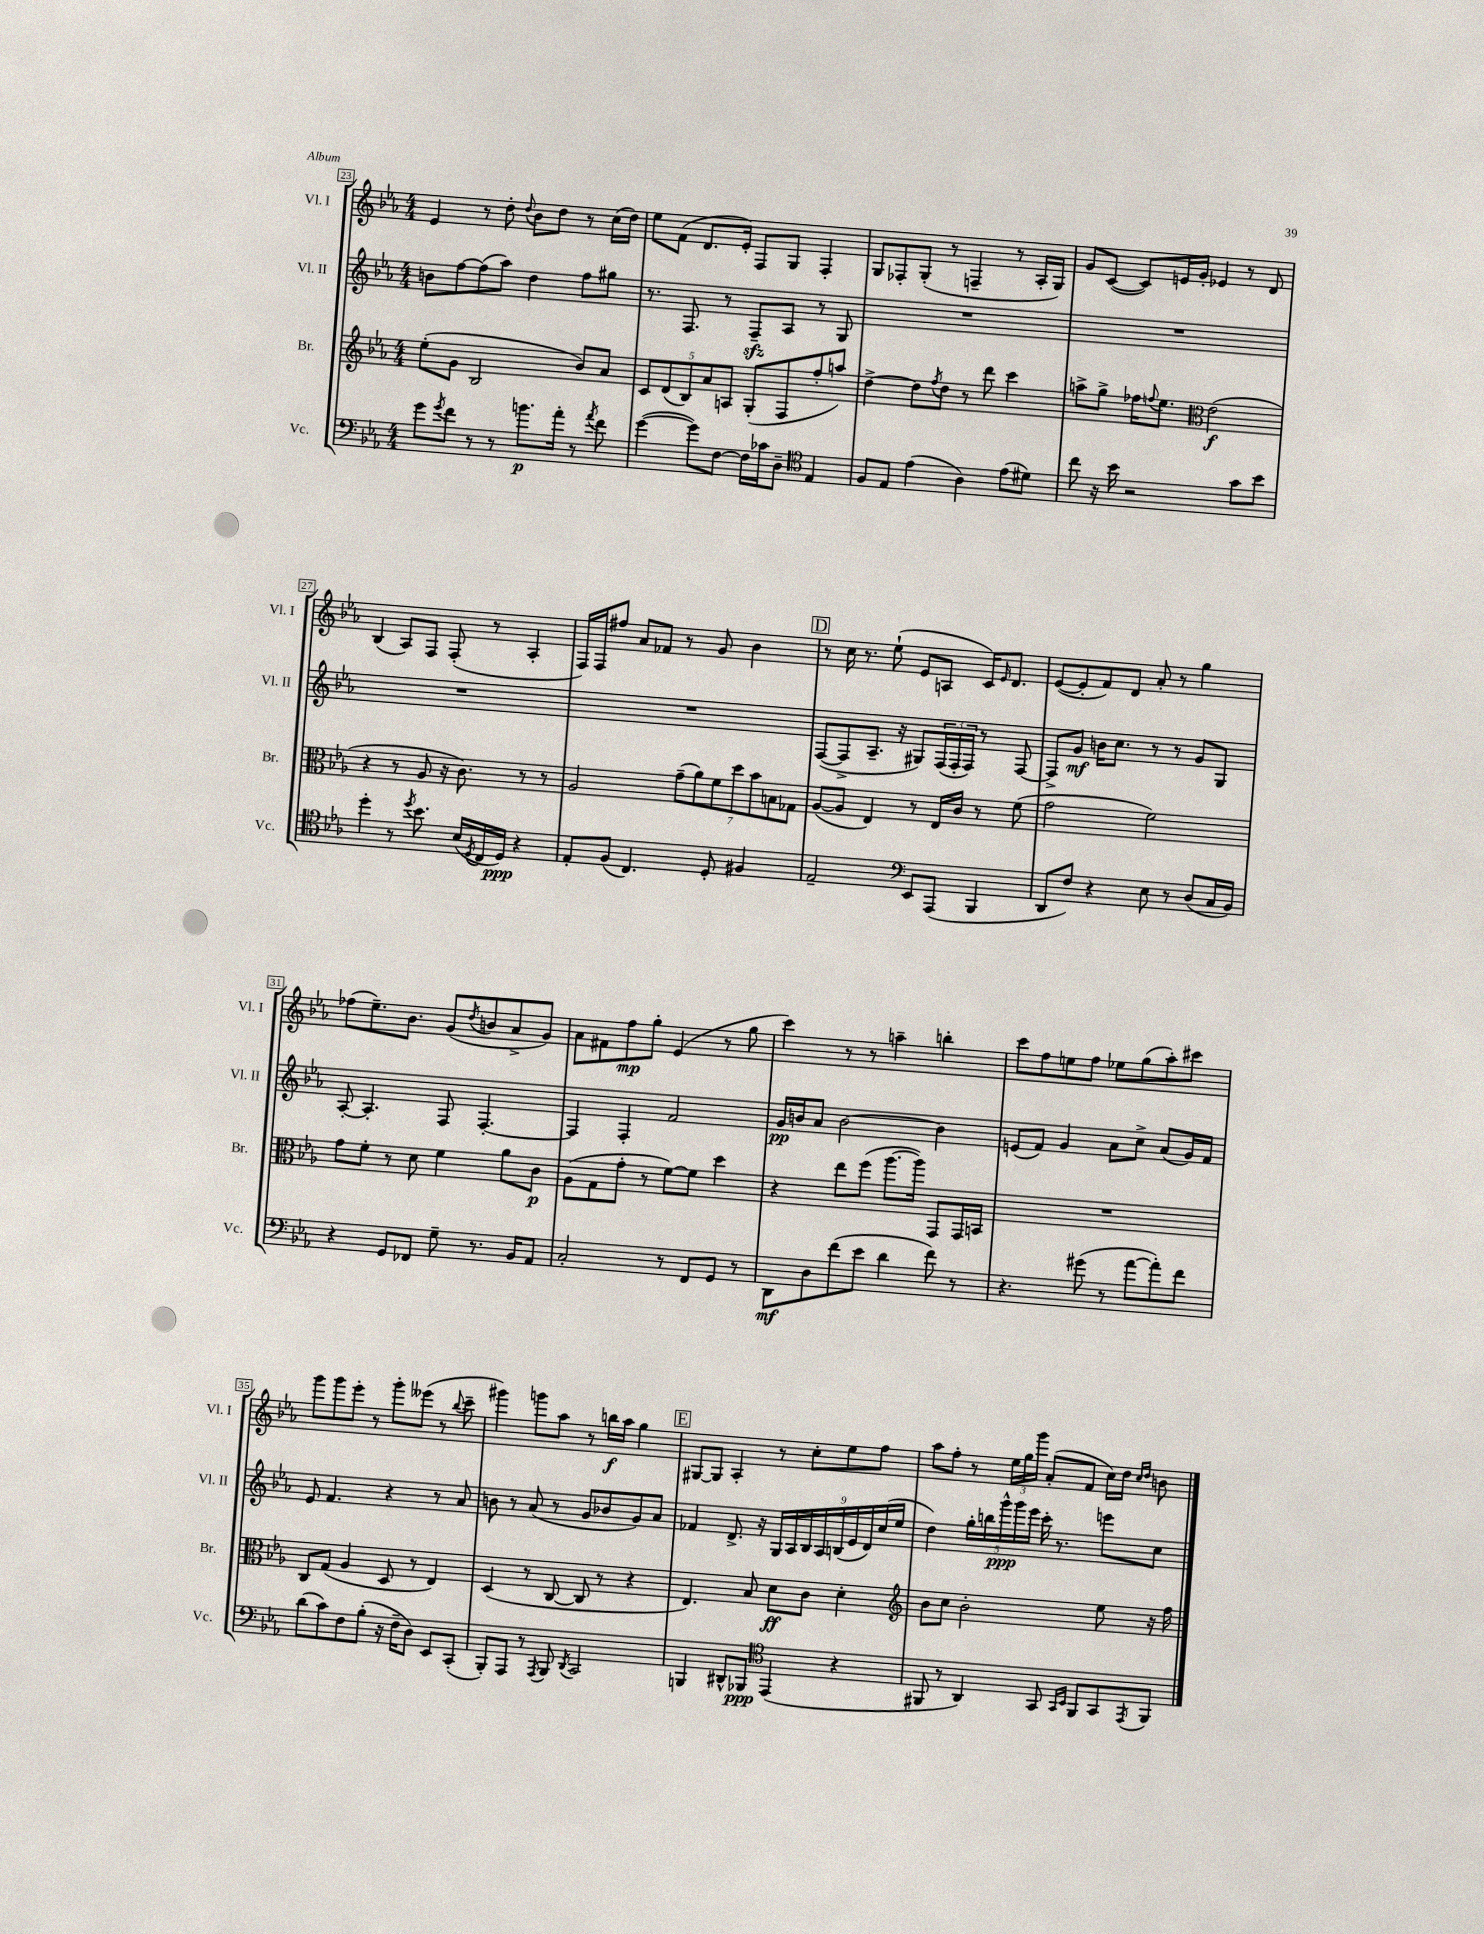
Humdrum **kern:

**kern	**kern	**kern	**kern
*staff4	*staff3	*staff2	*staff1
*clefF4	*clefG2	*clefG2	*clefG2
*k[b-e-a-]	*k[b-e-a-]	*k[b-e-a-]	*k[b-e-a-]
*M4/4	*M4/4	*M4/4	*M4/4
8g\L	(8ee-'\L	8b\L	4e-/
8qg/	.	.	.
8f\J	8g\J	[8ff\	.
8r	2B-/	(8ff\]	8r
8r	.	8aa-\J)	8dd'\
.	.	.	8qqdd/
8.b\L	.	4dd\	8b-\L
.	.	.	8dd\J
16a-'\Jk	.	.	.
8r	8b-/L)	8ff\L	8r
8qa-/	.	.	.
8f\	8a-/J	8gg#\J	(16cc\LL
.	.	.	16dd\JJ)
=	=	=	=
([4g\	10c/L	8.r	8ee-\L
.	(10d/	.	.
.	.	.	(8f\J
.	.	8.F/	.
.	10B-/)	.	.
8g\]L)	.	.	8.d/L
.	10a-/	.	.
[8F\J	.	8r	.
.	10A/J	.	.
.	.	.	16e-'/Jk)
16F\]LL	(8G'/L	8F~/L	8F/L
16c-\J	.	.	.
8D~\J	8F/	8A-/J	8G/J
*clefC4	*	*	*
4E-/	8ff'/	8r	4F'/
.	8aa/J)	8G/	.
=	=	=	=
8F/L	[4dd^\	1r	8G/L
8E-/J	.	.	8F-'/
(4e-\	8dd\]L	.	(8G'/J
.	8qff/	.	.
.	8dd\J	.	8r
4A-\)	8r	.	4F~/
.	8ddd\	.	.
(8e-\L	4ccc\	.	8r
8d#\J)	.	.	16A-'/LL
.	.	.	16G/JJ)
=	=	=	=
8cc\	8aa^\L	1r	8g/L
16r	8gg^\J	.	([8c/J
16b-\	.	.	.
2r	16ff-\LK	.	8c/]L)
.	8qqff/	.	.
.	8.ee-\J	.	.
.	.	.	16e/L
.	.	.	16g'/JJ
*	*clefC3	*	*
.	(2e-\	.	4e-/
8g\L	.	.	8r
8b-\J	.	.	8d/
=	=	=	=
4dd'\	4r	1r	(4B-/
8r	8r	.	8A-/L)
8qdd/	.	.	.
8.b-\	8A-/	.	8F/J
.	16r	.	(8F'/
(16B-/LL	8.c\)	.	.
8qD/	.	.	.
16C/	.	.	8r
16D/JJ)	.	.	.
4r	8r	.	4A-'/
.	8r	.	.
=	=	=	=
8E-'/L	2A-/	1r	16F/LL)
.	.	.	16F/J
(8F/J	.	.	8ff#/J
4.C/)	.	.	8a-/L
.	.	.	8f-/J
.	(14g~\L	.	8r
.	14a-\)	.	.
8D'/	.	.	8g/
.	14f\	.	.
.	14dd\	.	.
4F#/	.	.	4b-\
.	14b-\	.	.
.	14B\	.	.
.	14G-\J	.	.
=	=	=	=
2E-~/	([8A-/L	([8F/L	8r
.	8A-/]J	8F^/]	16cc\
.	.	.	8.r
.	4E-/)	8.A-~/J	.
.	.	.	(8ee-`\
.	.	16r	.
*clefF4	*	*	*
8EE-/L	8r	8G#/L)	8e-/L
(8AAA-/J	16E-/LL	(24F/L	8A/J
.	.	24F'/	.
.	16c/JJ	.	.
.	.	24F/JJ)	.
4BBB-/	8r	8r	16c/LK)
.	.	.	16qqe-/
.	.	.	8.d/J
.	(8f\	[8F/	.
=	=	=	=
8DD/L	2g\	8F^/]L	([8e-/L
8F/J)	.	8g/J	8e-'/]
4r	.	16b\LK	8f/)
.	.	8.cc\J	.
.	.	.	8d/J
8E-\	2f\)	8r	8a-'/
8r	.	8r	8r
(8D/L	.	8g/L	4gg\
16C/L	.	8G/J	.
16BB-/JJ)	.	.	.
=	=	=	=
4r	8g\L	[8A-'/	(8ff-\L
.	8f'\J	4.A-'/]	8.ee-~\)
8GG/L	8r	.	.
.	.	.	8.b-\J
8FF-/J	8d\	.	.
8G~\	4f\	8F/	(8g/L
.	.	.	8qdd/
8.r	.	[4.F'/	8b/
.	8a-\L	.	8a-^/
16BB-/LK	.	.	.
8AA-/J	8c\J	.	8g/J)
=	=	=	=
2C'/	(8A-\L	4F/]	8a-\L
.	8G\	.	8f#\
.	8g'\J	4F'/	8ff\
.	8r	.	8gg'\J
8r	[8f\L)	2f/	(4e-/
8FF/L	8f\]J	.	.
8GG/J	4dd\	.	8r
8r	.	.	8gg\
=	=	=	=
8DD\L	4r	16g/LL	4ccc\)
.	.	16b/J	.
8D\	.	8a-/J	.
(8f\	8ee-\L	[2b\	8r
8e-\J	(8ff\J	.	8r
4d\	[8.aa-\L	.	4aa~\
.	16aa-\]Jk)	.	.
8f\)	8GG/L	4b\]	4bb'\
8r	16GG/L	.	.
.	16BB/JJ	.	.
=	=	=	=
4.r	1r	(8e/L	8ccc\L
.	.	8f/J)	8ff\
.	.	4g/	8ee\
(8g#\	.	.	8ff\J
8r	.	8a-\L	8ee-\L
[8a-\L	.	8cc^\J	(8gg\
8a-'\])	.	(8a-/L	8aa-'\)
8f\J	.	16g/L)	8ccc#\J
.	.	16f/JJ	.
=	=	=	=
(8d\L	8C/L	8e-/	8ggg\L
8c\)	(8G/J	4.f/	8ggg\
8F\	4A-/	.	8eee-'\J
(8B-'\J	.	.	8r
16r	8D/	4r	8ggg'\L
16F~\LK	.	.	.
8D\J)	8r	.	(8eee--\J
8EE-/L	4E-/)	8r	8r
.	.	.	8qqbb-/
(8CC'/J	.	8a-/	8ccc~\
=	=	=	=
8BBB-'/L)	(4D/	8b\	4ggg#\)
8AAA-/J	.	8r	.
8r	8r	(8a-/	8ggg\L
8qAAA-/	.	.	.
8BBB-/	[8C/	8r	8aa-\J
8qDD/	.	.	.
2CC/	8C/]	8g/L	8r
.	8r	8b-/	16bb\LL
.	.	.	16aa-\JJ
.	4r	8g/)	4gg\
.	.	8a-/J	.
=	=	=	=
4BBB/	4.E-/)	4f-/	[8G#/L
.	.	.	8G#/]J
8DD#^^/L	.	8.d^/	4A-'/
8BBB-/J	8B-/	.	.
.	.	16r	.
*clefC4	*	*	*
(4EE-/	8d\L	18G/LL	8r
.	.	18A-/	.
.	.	18B-/	.
.	8c\J	.	8cc'\L
.	.	18A-/	.
.	.	(18B/	.
4r	4d'\	.	8ee-\
.	.	18e-/	.
.	.	18d/)	.
.	.	.	8ff\J
.	.	(18cc/	.
.	.	18ee-/JJ	.
=	=	=	=
*	*clefG2	*	*
8FF#/	8b-\L	4dd\)	8aa-\L
8r	8cc\J	.	8ff'\J
4AA-/)	2b-'\	20gg'\LL	8r
.	.	20bb\	.
.	.	20ggg^^\	.
.	.	.	24ee-\LL
.	.	20ggg\	.
.	.	.	24gg\
.	.	20eee-\JJ	.
.	.	.	24ggg\JJ
8GG/	.	16ccc'\	(8a-'/L
.	.	8.r	.
16qqGG/LL	.	.	.
16qqBB-/JJ	.	.	.
8FF#/L	.	.	8f/J
8GG/	8ee-\	8eee\L	16cc\LL)
.	.	.	16dd\JJ
.	.	.	16qqcc/LL
8qEE-/	.	.	16qqdd/JJ
8FF#/J	16r	8cc\J	8b\
.	16ff\	.	.
==	==	==	==
*-	*-	*-	*-
